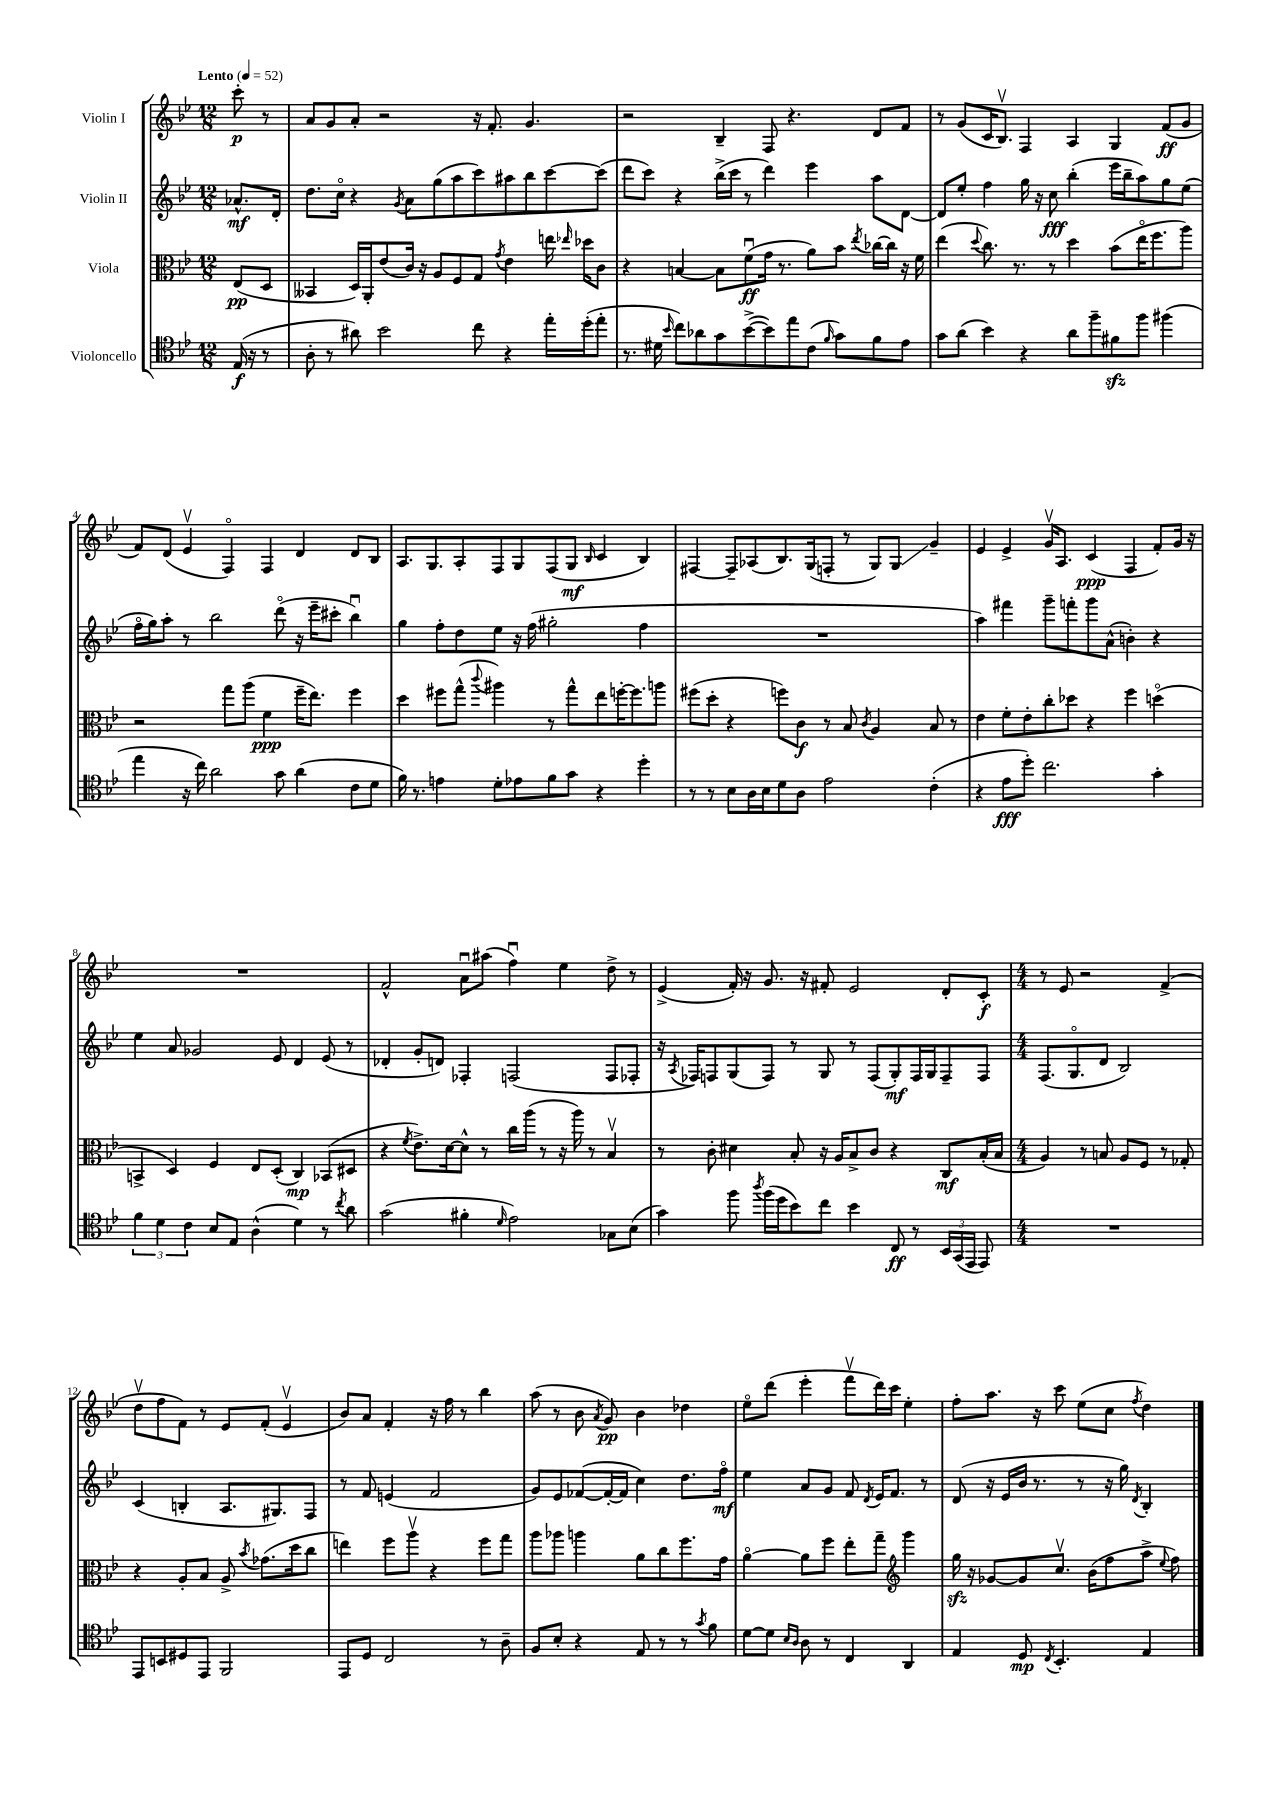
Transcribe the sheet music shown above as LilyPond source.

<<
\new StaffGroup <<
\new Staff = "s0" \with { instrumentName = "Violin I" } {
    \clef treble \key bes \major \numericTimeSignature \time 12/8 \partial 4 \tempo "Lento" 4 = 52
    \autoBeamOff c'''8-.\p r8 |
    a'8[ g'8 a'8]-. r2 r16 f'8.-. g'4. |
    r2 bes4-- f8 r4. d'8[ f'8] |
    r8 g'8[( c'16 bes8.]\upbow) f4 a4 g4 f'8[\ff( g'8] |
    f'8[) d'8]( ees'4\upbow f4\flageolet) f4 d'4 d'8[ bes8] |
    a8.[ g8. a8-. f8 g8 f8( g8]\mf \grace { bes16 } c'4 bes4) |
    fis4~ fis8[-- aes8( bes8.) g16( f8]-. r8 g8[) g8]\glissando g'4-- |
    ees'4 ees'4-> g'16[\upbow a8.] c'4\ppp( f4 f'8[-.) g'16] r16 |
    R1. |
    f'2-^ a'8[\downbow ais''8]( f''4\downbow) ees''4 d''8-> r8 |
    ees'4->( f'16-.) r16 g'8. r16 fis'8-. ees'2 d'8[-. c'8]-.\f |
    \numericTimeSignature \time 4/4 r8 ees'8 r2 f'4->( |
    d''8[\upbow f''8 f'8]) r8 ees'8[ f'8]-.( ees'4\upbow |
    bes'8[) a'8] f'4-. r16 f''16 r8 bes''4 |
    a''8( r8 bes'8 \acciaccatura { a'8 } g'8\pp) bes'4 des''4 |
    ees''8[\flageolet d'''8]( ees'''4-. f'''8[\upbow d'''16) c'''16] ees''4-. |
    f''8[-. a''8.] r16 c'''8 ees''8[( c''8] \acciaccatura { f''8 } d''4) \bar "|." |
}
\new Staff = "s1" \with { instrumentName = "Violin II" } {
    \clef treble \key bes \major \numericTimeSignature \time 12/8 \partial 4
    \autoBeamOff aes'8.[-^\mf d'16]-. |
    d''8.[ c''16]\flageolet r4 \acciaccatura { g'8 } a'8[ g''8( a''8 c'''8) ais''8 bes''8 c'''8~ c'''8]( |
    d'''8[ c'''8]) r4 bes''16[->( c'''16] r8 d'''4) ees'''4 a''8[ d'8]~ |
    d'8[ ees''8]-. f''4 g''16 r16 c''8\fff bes''4-.( ees'''16[ bes''16-- a''8) g''8 ees''8]( |
    f''16[\flageolet g''16) a''8]-. r8 bes''2 d'''8\flageolet( r16 ees'''16[-- cis'''8]-. bes''4\downbow) |
    g''4 f''8[-. d''8 ees''8] r16 f''16( gis''2-. f''4 |
    R1. |
    a''4) fis'''4 g'''8[-- f'''8-. g'''8 a'8]-^( b'4-.) r4 |
    ees''4 a'8 ges'2 ees'8 d'4 ees'8( r8 |
    des'4-. g'8[-. d'8]) fes4-. f2( f8[ fes8]-. |
    r16 \acciaccatura { a8 } fes16[) f8 g8( f8]) r8 g8 r8 f8[( g8-.\mf) f16 g16 f8-- f8] |
    \numericTimeSignature \time 4/4 f8.[( g8.\flageolet d'8] bes2) |
    c'4( b4-. a8.[ gis8.) f8] |
    r8 f'8 e'4( f'2 |
    g'8[) ees'8 fes'8~( fes'16~-. fes'16] c''4) d''8.[ f''16]\flageolet\mf |
    ees''4 a'8[ g'8] f'8 \acciaccatura { d'8 } ees'16[ f'8.] r8 |
    d'8( r16 ees'16[ bes'16] r8. r8 r16 g''16) \acciaccatura { d'8 } bes4-. \bar "|." |
}
\new Staff = "s2" \with { instrumentName = "Viola" } {
    \clef alto \key bes \major \numericTimeSignature \time 12/8 \partial 4
    \autoBeamOff ees8[\pp( d8] |
    beses,4 d16[) a,16-. ees'8( c'16]) r16 a8[ f8 g8] \acciaccatura { g'8 } ees'4 e''16 \grace { ees''16 } des''16[ c'8] |
    r4 b4~ b8[ f'8\downbow\ff( g'16] r8. a'8[) bes'8] \acciaccatura { ees''8 } ces''16[~ ces''16] r16 f'16 |
    ees''4( \appoggiatura { d''8 } c''8.) r8. r8 d''4 bes'8[( ees''16\flageolet f''8. a''8]) |
    r2 g''8[ a''8]( f'4\ppp f''16[-- ees''8.]) f''4 |
    d''4 fis''8[ g''8]-^( \appoggiatura { c'''8 } ais''4) r8 g''8[-^ ees''8 f''16~-. f''8. a''8] |
    fis''8[( d''8]-. r4 f''8[) c'8]\f r8 bes8 \acciaccatura { c'8 } a4 bes8 r8 |
    ees'4 f'8[-. ees'8-. c''8-. des''8] r4 f''4 d''4\flageolet( |
    b,4-> d4) f4 ees8[ d8]-.( c4\mp) bes,8[( dis8] |
    r4 \acciaccatura { f'8 } ees'8.[->) d'16~ d'8]-^ r8 c''16[ a''16]( r8 r16 a''16) r8 bes4\upbow |
    r8 c'8-. dis'4 bes8-. r16 a16[ bes8-> c'8] r4 c8[\mf bes16-.( bes16] |
    \numericTimeSignature \time 4/4 a4) r8 b8 a8[ f8] r8 ges8-. |
    r4 a8[-. bes8] a8-> \acciaccatura { bes'8 } ges'8.[( d''16 c''8] |
    e''4) f''8[ a''8]\upbow r4 f''8[ g''8] |
    a''8[ aes''8] a''4 a'8[ c''8 f''8. g'16] |
    a'4~\flageolet a'8[ f''8] ees''8[-. g''8]-- \clef treble g'''4 |
    g''16\sfz r16 ges'8[~ ges'8 c''8.]\upbow bes'16[( f''8 a''8]-> \appoggiatura { ees''8 } f''8) \bar "|." |
}
\new Staff = "s3" \with { instrumentName = "Violoncello" } {
    \clef tenor \key bes \major \numericTimeSignature \time 12/8 \partial 4
    \autoBeamOff ees16\f( r16 r8 |
    a8-. r8 ais'8) bes'2 c''8 r4 ees''16[-. d''16-.( ees''8]-. |
    r8. dis'16 \grace { bes'16 } c''8[) aes'8 g'8 bes'8~->( bes'8) ees''8 c'8]( \grace { f'16 } g'8[) f'8 ees'8] |
    g'8[ a'8]( bes'4) r4 a'8[ f''8-- fis'8\sfz f''8] fis''4( |
    ees''4 r16 c''16) a'2 g'8 a'4( c'8[ d'8] |
    f'16) r8. e'4 d'8[-. ees'8 f'8 g'8] r4 d''4-. |
    r8 r8 bes8[ a16 bes16 d'8 a8] ees'2 c'4-.( |
    r4 ees'8[\fff d''8]-.) c''2. g'4-. |
    \tuplet 3/2 { f'4 d'4 c'4 } bes8[ ees8] a4-^( d'4) r8 \acciaccatura { c''8 } a'8 |
    g'2( fis'4-. \grace { d'16 } ees'2) ges8[ bes8]( |
    g'4) f''8 \acciaccatura { a''8 } f''16[( d''16 bes'8) c''8] bes'4 c8\ff r8 \tuplet 3/2 { bes,16[ g,16( ees,16] } ees,8) |
    \numericTimeSignature \time 4/4 R1 |
    ees,8[ b,8 dis8 ees,8] f,2 |
    ees,8[ d8] c2 r8 a8-- |
    f8[ bes8]-. r4 ees8 r8 r8 \acciaccatura { g'8 } f'8 |
    d'8[~ d'8] \grace { bes16[ a16] } a8 r8 c4 a,4 |
    ees4 d8\mp \acciaccatura { c8 } bes,4.-. ees4 \bar "|." |
}
>>
>>
